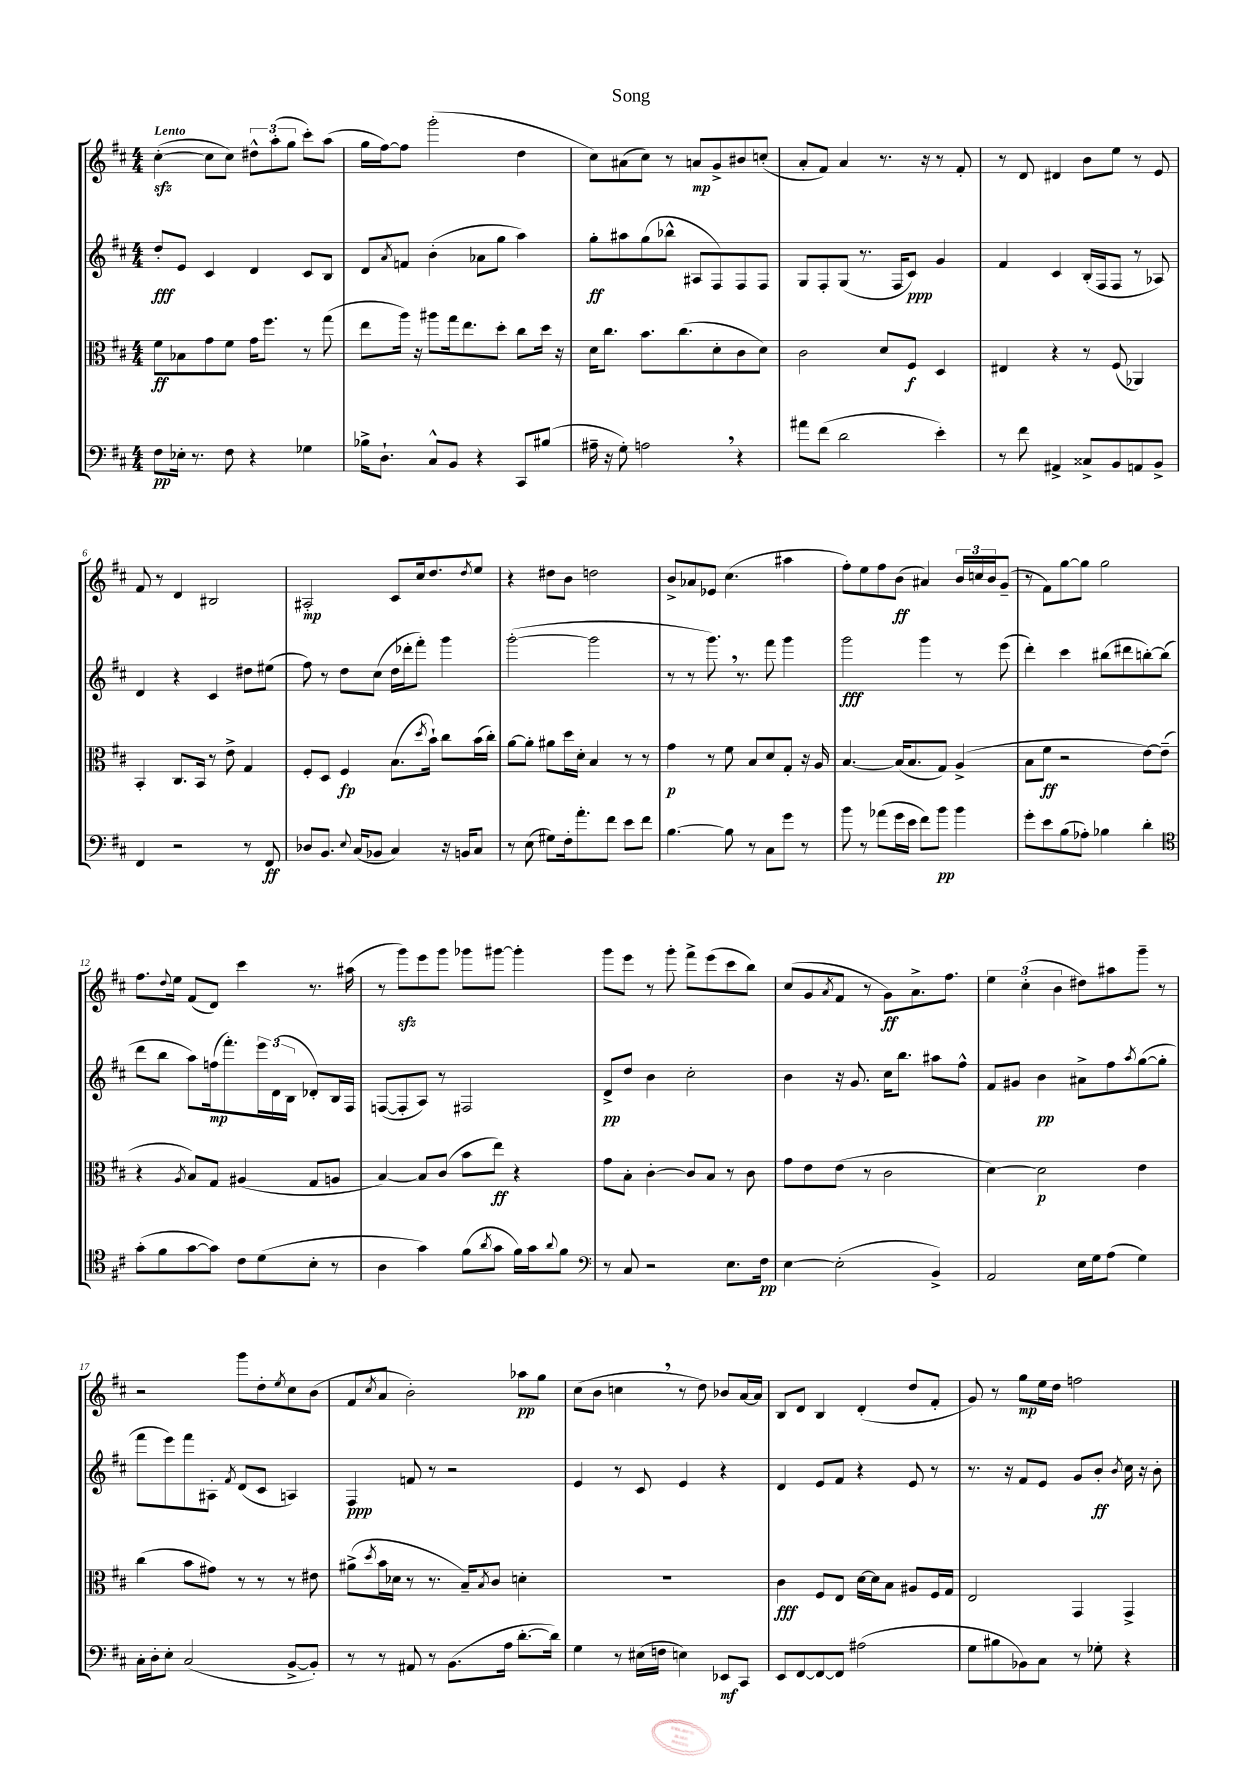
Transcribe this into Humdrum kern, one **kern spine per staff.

**kern	**dynam	**kern	**dynam	**kern	**dynam	**kern	**dynam
*part4	*part4	*part3	*part3	*part2	*part2	*part1	*part1
*staff4	*staff4	*staff3	*staff3	*staff2	*staff2	*staff1	*staff1
*clefF4	*	*clefC3	*	*clefG2	*	*clefG2	*
*k[f#c#]	*	*k[f#c#]	*	*k[f#c#]	*	*k[f#c#]	*
*M4/4	*	*M4/4	*	*M4/4	*	*M4/4	*
=1	=1	=1	=1	=1	=1	=1	=1
!	!	!	!	!	!	!LO:TX:a:B:t=Lento	!
8F#\L	pp	8f#\L	ff	8dd'/L	fff	([4cc#zz'\	.
16E-X'\Jk	.	8B-X\	.	8e/J	.	.	.
8.r	.	.	.	.	.	.	.
.	.	8g\	.	4c#/	.	8cc#\L]	.
8F#\	.	8f#\J	.	.	.	8cc#\J)	.
4r	.	16g\KL	.	4d/	.	12dd#X^^\L	.
.	.	8.ff#\J	.	.	.	.	.
.	.	.	.	.	.	(12aa'\	.
.	.	.	.	.	.	12gg\J	.
4G-X\	.	8r	.	8c#/L	.	8ccc#'\L)	.
.	.	(8gg\	.	8B/J	.	(8aa\J	.
=2	=2	=2	=2	=2	=2	=2	=2
16B-X^\KL	.	8ee\L	.	8d/L	.	16gg\LL	.
8.D`\J	.	.	.	.	.	[16ff#\J)	.
.	.	.	.	8qa/	.	.	.
.	.	16aa\Jk)	.	8fn/J	.	8ff#\J]	.
.	.	16r	.	.	.	.	.
8C#^^/L	.	8aa#X\L	.	(4b'\	.	(2ggg'\	.
8BB/J	.	16gg\k	.	.	.	.	.
.	.	8.ee\	.	.	.	.	.
4r	.	.	.	8a-X\L	.	.	.
.	.	8dd'\J	.	8gg\J	.	.	.
8CC#/L	.	8cc#\L	.	4aa\)	.	4dd\	.
(8B#X/J	.	16dd\Jk	.	.	.	.	.
.	.	16r	.	.	.	.	.
=3	=3	=3	=3	=3	=3	=3	=3
16A#X~\	.	16d\KL	.	8gg'\L	ff	8cc#\L)	.
16r	.	8.cc#\J	.	.	.	.	.
8G'\)	.	.	.	8aa#X\	.	(8a#X\	.
2An,\	.	8.b\L	.	(8gg\	.	8cc#\J)	.
.	.	.	.	8bb-X^^\J	.	8r	.
.	.	(8.cc#\	.	.	.	.	.
.	.	.	.	8A#X/L	.	8an/L	mp
.	.	8d'\	.	8F#/)	.	8g^/	.
4r	.	8c#\	.	8F#/	.	8b#X/	.
.	.	8d\J)	.	8F#/J	.	(8ccn'/J	.
=4	=4	=4	=4	=4	=4	=4	=4
8a#X\L	.	2c#\	.	8G/L	.	8a'/L	.
(8f#\J	.	.	.	8F#'/	.	8f#/J)	.
2d\	.	.	.	(8G/J	.	4a/	.
.	.	.	.	8.r	.	.	.
.	.	8d/L	.	.	.	8.r	.
.	.	.	.	16F#/KL	.	.	.
.	.	8F#/J	f	8c#/J)	ppp	.	.
.	.	.	.	.	.	16r	.
4e'\)	.	4D/	.	4g/	.	8r	.
.	.	.	.	.	.	8f#'/	.
=5	=5	=5	=5	=5	=5	=5	=5
8r	.	4E#X/	.	4f#/	.	8r	.
8f#\	.	.	.	.	.	8d/	.
4AA#X^/	.	4r	.	4c#/	.	4d#X/	.
8C##X^/L	.	8r	.	(16B'/LL	.	8b\L	.
.	.	.	.	16F#/J	.	.	.
8BB/	.	(8F#/	.	8F#/J	.	8ee\J	.
8AAn/	.	4AA-X/)	.	8r	.	8r	.
8BB^/J	.	.	.	8A-X/)	.	8e/	.
!!LO:LB:g=z
=6	=6	=6	=6	=6	=6	=6	=6
4FF#/	.	4BB'/	.	4d/	.	8f#/	.
.	.	.	.	.	.	8r	.
2r	.	8.C#/L	.	4r	.	4d/	.
.	.	16BB/Jk	.	.	.	.	.
.	.	8r	.	4c#/	.	2B#X/	.
.	.	8e^\	.	.	.	.	.
8r	.	4G/	.	8dd#X\L	.	.	.
8FF#/	ff	.	.	(8ee#X\J	.	.	.
=7	=7	=7	=7	=7	=7	=7	=7
8D-X/L	.	8F#'/L	.	8ff#\)	.	2A#X'/	mp
8.BB/J	.	8D/J	.	8r	.	.	.
.	.	4F#/	fp	8dd\L	.	.	.
8qqE/	.	.	.	.	.	.	.
(16C#/KL	.	.	.	.	.	.	.
8BB-X/J	.	.	.	(8cc#\J	.	.	.
4C#/)	.	(8.B\L	.	16dd\LL	.	8c#/L	.
.	.	.	.	16ddd-X'\J	.	.	.
.	.	.	.	8fff#'\J)	.	16cc#/k	.
.	.	8qdd/	.	.	.	.	.
.	.	16b`\Jk)	.	.	.	8.dd/	.
16r	.	8cc#\L	.	4ggg\	.	.	.
16BBn/KL	.	.	.	.	.	.	.
.	.	.	.	.	.	8qdd/	.
8C#/J	.	(16b\L	.	.	.	8ee/J	.
.	.	16cc#'\JJ)	.	.	.	.	.
=8	=8	=8	=8	=8	=8	=8	=8
8r	.	[8a\L	.	([2ggg'\	.	4r	.
(8E\	.	8a'\J]	.	.	.	.	.
8G#X\L)	.	8a#X\L	.	.	.	8dd#X\L	.
16F#'\k	.	16dd\L	.	.	.	8b\J	.
8.a'\	.	16d'\JJ	.	.	.	.	.
.	.	4B/	.	2ggg\]	.	2ddn\	.
8f#\J	.	.	.	.	.	.	.
8e\L	.	8r	.	.	.	.	.
8f#\J	.	8r	.	.	.	.	.
=9	=9	=9	=9	=9	=9	=9	=9
[4.B\	.	4g\	p	8r	.	8b^/L	.
.	.	.	.	8r	.	8a-X/	.
.	.	8r	.	8.ggg,\)	.	8e-X/J	.
8B\]	.	8f#\	.	.	.	(4.cc#\	.
.	.	.	.	8.r	.	.	.
8r	.	8B/L	.	.	.	.	.
8C#\L	.	8d/	.	8fff#\	.	.	.
8g\J	.	8G'/J	.	4ggg\	.	4aa#X\	.
8r	.	16r	.	.	.	.	.
.	.	16A/	.	.	.	.	.
=10	=10	=10	=10	=10	=10	=10	=10
8b\	.	[4.B/	.	2ggg\	fff	8ff#'\L)	.
8r	.	.	.	.	.	8ee\	.
(8a-X\L	.	.	.	.	.	8ff#\	.
16g\L	.	(16B/KL]	.	.	.	(8b\J	ff
16e\JJ	.	8.B/	.	.	.	.	.
8f#\L)	.	.	.	4ggg\	.	4a#X/)	.
8b\J	pp	8G/J)	.	.	.	.	.
4b\	.	(4A^/	.	8r	.	24b/LL	.
.	.	.	.	.	.	24ccn/	.
.	.	.	.	.	.	24b/J	.
.	.	.	.	(8eee\	.	(8g~/J	.
=11	=11	=11	=11	=11	=11	=11	=11
8g'\L	.	8B\L	.	4ddd'\)	.	8r	.
8e\	.	8f#\J	ff	.	.	8f#\L)	.
(8B\	.	2r	.	4ccc#\	.	[8gg\	.
8A-X'\J)	.	.	.	.	.	8gg\J]	.
4B-X\	.	.	.	(8bb#X\L	.	2gg\	.
.	.	.	.	8ddd#X\	.	.	.
4d'\	.	[8e\L)	.	[8bbn'\)	.	.	.
.	.	(8e~\J]	.	(8bb\J]	.	.	.
!!LO:LB:g=z
=12	=12	=12	=12	=12	=12	=12	=12
*clefC4	*	*	*	*	*	*	*
(8g'\L	.	4r	.	8ddd\L	.	8.ff#\L	.
8f#\	.	.	.	8bb\J	.	.	.
.	.	.	.	.	.	8qqdd/	.
.	.	.	.	.	.	16ee\Jk	.
.	.	8qA/	.	.	.	.	.
[8g\	.	8B/L)	.	8aa\L)	.	(8f#/L	.
8g\J])	.	8G/J	.	(16ffn\k	mp	8d/J)	.
.	.	.	.	8.fff#'\)	.	.	.
8c#\L	.	(4A#X/	.	.	.	4ccc#\	.
(8d\	.	.	.	24eee\L	.	.	.
.	.	.	.	(24d\	.	.	.
.	.	.	.	24B\JJ	.	.	.
8B'\J	.	8G/L	.	8d-X'/L)	.	8.r	.
8r	.	8An/J	.	16B/L	.	.	.
.	.	.	.	16F#/JJ	.	(16aa#X\	.
=13	=13	=13	=13	=13	=13	=13	=13
4A\	.	[4B/)	.	([8Fn/L	.	8r	.
.	.	.	.	8F'/]	.	8gggzz\L)	.
4g\)	.	8B/L]	.	8A/J)	.	8eee\	.
.	.	(8c#/J	.	8r	.	8ggg\J	.
(8f#\L	.	8b\L	.	2F#X/	.	8ggg-X\L	.
8qa/	.	.	.	.	.	.	.
8g\J	.	8ee\J)	ff	.	.	[8ggg#X\J	.
16f#\LL)	.	4r	.	.	.	4ggg#'\]	.
16g\J	.	.	.	.	.	.	.
8qqa/	.	.	.	.	.	.	.
8f#\J	.	.	.	.	.	.	.
=14	=14	=14	=14	=14	=14	=14	=14
*clefF4	*	*	*	*	*	*	*
8r	.	8g\L	.	8d^/L	pp	8ggg\L	.
8C#/	.	8B'\J	.	8dd/J	.	8eee\J	.
2r	.	[4c#'\	.	4b\	.	8r	.
.	.	.	.	.	.	8ggg'\	.
.	.	8c#/L]	.	2cc#'\	.	8fff#^\L	.
.	.	8B/J	.	.	.	(8eee\	.
8.E\L	.	8r	.	.	.	8ccc#\	.
.	.	8c#\	.	.	.	8bb\J)	.
16F#\Jk	pp	.	.	.	.	.	.
=15	=15	=15	=15	=15	=15	=15	=15
[4E\	.	8g\L	.	4b\	.	(8cc#/L	.
.	.	8e\	.	.	.	8g/	.
.	.	.	.	.	.	8qa/	.
(2E'\]	.	(8e\J	.	16r	.	8f#/J	.
.	.	.	.	8.g/	.	.	.
.	.	8r	.	.	.	8r	.
.	.	2c#\	.	16cc#\KL	.	8g\L)	ff
.	.	.	.	8.bb\J	.	.	.
.	.	.	.	.	.	8.a^\	.
4BB^/)	.	.	.	8aa#X\L	.	.	.
.	.	.	.	.	.	8.ff#\J	.
.	.	.	.	8ff#^^\J	.	.	.
=16	=16	=16	=16	=16	=16	=16	=16
2AA/	.	[4d\)	.	8f#/L	.	6ee\	.
.	.	.	.	8g#X/J	.	.	.
.	.	.	.	.	.	(6cc#'\	.
.	.	2d\]	p	4b\	pp	.	.
.	.	.	.	.	.	6b\	.
16E\LL	.	.	.	8a#X^\L	.	8dd#X\L)	.
16G\J	.	.	.	.	.	.	.
(8A\J	.	.	.	8ff#\	.	8aa#X\	.
.	.	.	.	8qaa/	.	.	.
4G\)	.	4e\	.	([8gg\	.	8ggg~\J	.
.	.	.	.	8gg'\J]	.	8r	.
!!LO:LB:g=z
=17	=17	=17	=17	=17	=17	=17	=17
16C#'\LL	.	(4cc#\	.	8fff#\L	.	2r	.
16D'\J	.	.	.	.	.	.	.
8E'\J	.	.	.	8eee\)	.	.	.
(2C#/	.	8b\L	.	8fff#\	.	.	.
.	.	8g#X\J)	.	8A#X'\J	.	.	.
.	.	.	.	8qf#/	.	.	.
.	.	8r	.	(8d/L	.	8ggg\L	.
.	.	8r	.	8c#/J	.	8dd'\	.
.	.	.	.	.	.	8qee/	.
[8BB^/L	.	8r	.	4An/)	.	8cc#\	.
8BB'/J])	.	8e#X\	.	.	.	(8b\J	.
=18	=18	=18	=18	=18	=18	=18	=18
8r	.	(8a#X^\L	.	4F#/	ppp	8f#/L	.
.	.	8qdd/	.	.	.	8qcc#/	.
8r	.	16b\L	.	.	.	8a/J	.
.	.	16d-X\JJ	.	.	.	.	.
8AA#X/	.	8r	.	8fn/	.	2b'\)	.
8r	.	8.r	.	8r	.	.	.
(8.BB\L	.	.	.	2r	.	.	.
.	.	16B~/KL)	.	.	.	.	.
.	.	8qB/	.	.	.	.	.
.	.	8c#/J	.	.	.	.	.
16A\Jk	.	.	.	.	.	.	.
[8.d'\L	.	4dn'\	.	.	.	8aa-X\L	pp
.	.	.	.	.	.	8gg\J	.
16d\Jk])	.	.	.	.	.	.	.
=19	=19	=19	=19	=19	=19	=19	=19
4G\	.	1r	.	4e/	.	(8cc#\L	.
.	.	.	.	.	.	8b\J	.
8r	.	.	.	8r	.	4ccn,\	.
(16E#X\LL	.	.	.	8c#/	.	.	.
16Fn\JJ	.	.	.	.	.	.	.
4En\)	.	.	.	4e/	.	8r	.
.	.	.	.	.	.	8dd\)	.
8EE-X/L	mf	.	.	4r	.	8b-X/L	.
8CC#/J	.	.	.	.	.	[16a/L	.
.	.	.	.	.	.	16a/JJ]	.
=20	=20	=20	=20	=20	=20	=20	=20
8EE/L	.	4c#\	fff	4d/	.	8B/L	.
[8FF#/	.	.	.	.	.	8d/J	.
8FF#/_	.	8F#/L	.	8e/L	.	4B/	.
8FF#/J]	.	8E/J	.	8f#/J	.	.	.
(2A#X\	.	[16d\LL	.	4r	.	(4d'/	.
.	.	16d\J]	.	.	.	.	.
.	.	8B\J	.	.	.	.	.
.	.	8A#X/L	.	8e/	.	8dd/L	.
.	.	16F#/L	.	8r	.	8f#'/J	.
.	.	16G/JJ	.	.	.	.	.
=21	=21	=21	=21	=21	=21	=21	=21
8G\L	.	2E/	.	8.r	.	8g/)	.
8B#X\	.	.	.	.	.	8r	.
.	.	.	.	16r	.	.	.
8BB-X\)	.	.	.	8f#/L	.	8gg\L	mp
8C#\J	.	.	.	8e/J	.	16ee\L	.
.	.	.	.	.	.	16dd\JJ	.
8r	.	4GG/	.	8g/L	.	2ffn\	.
8G-X'\	.	.	.	8b'/J	ff	.	.
.	.	.	.	8qb/	.	.	.
4r	.	4GG^/	.	16cc#\	.	.	.
.	.	.	.	16r	.	.	.
.	.	.	.	8b'\	.	.	.
==	==	==	==	==	==	==	==
*-	*-	*-	*-	*-	*-	*-	*-
